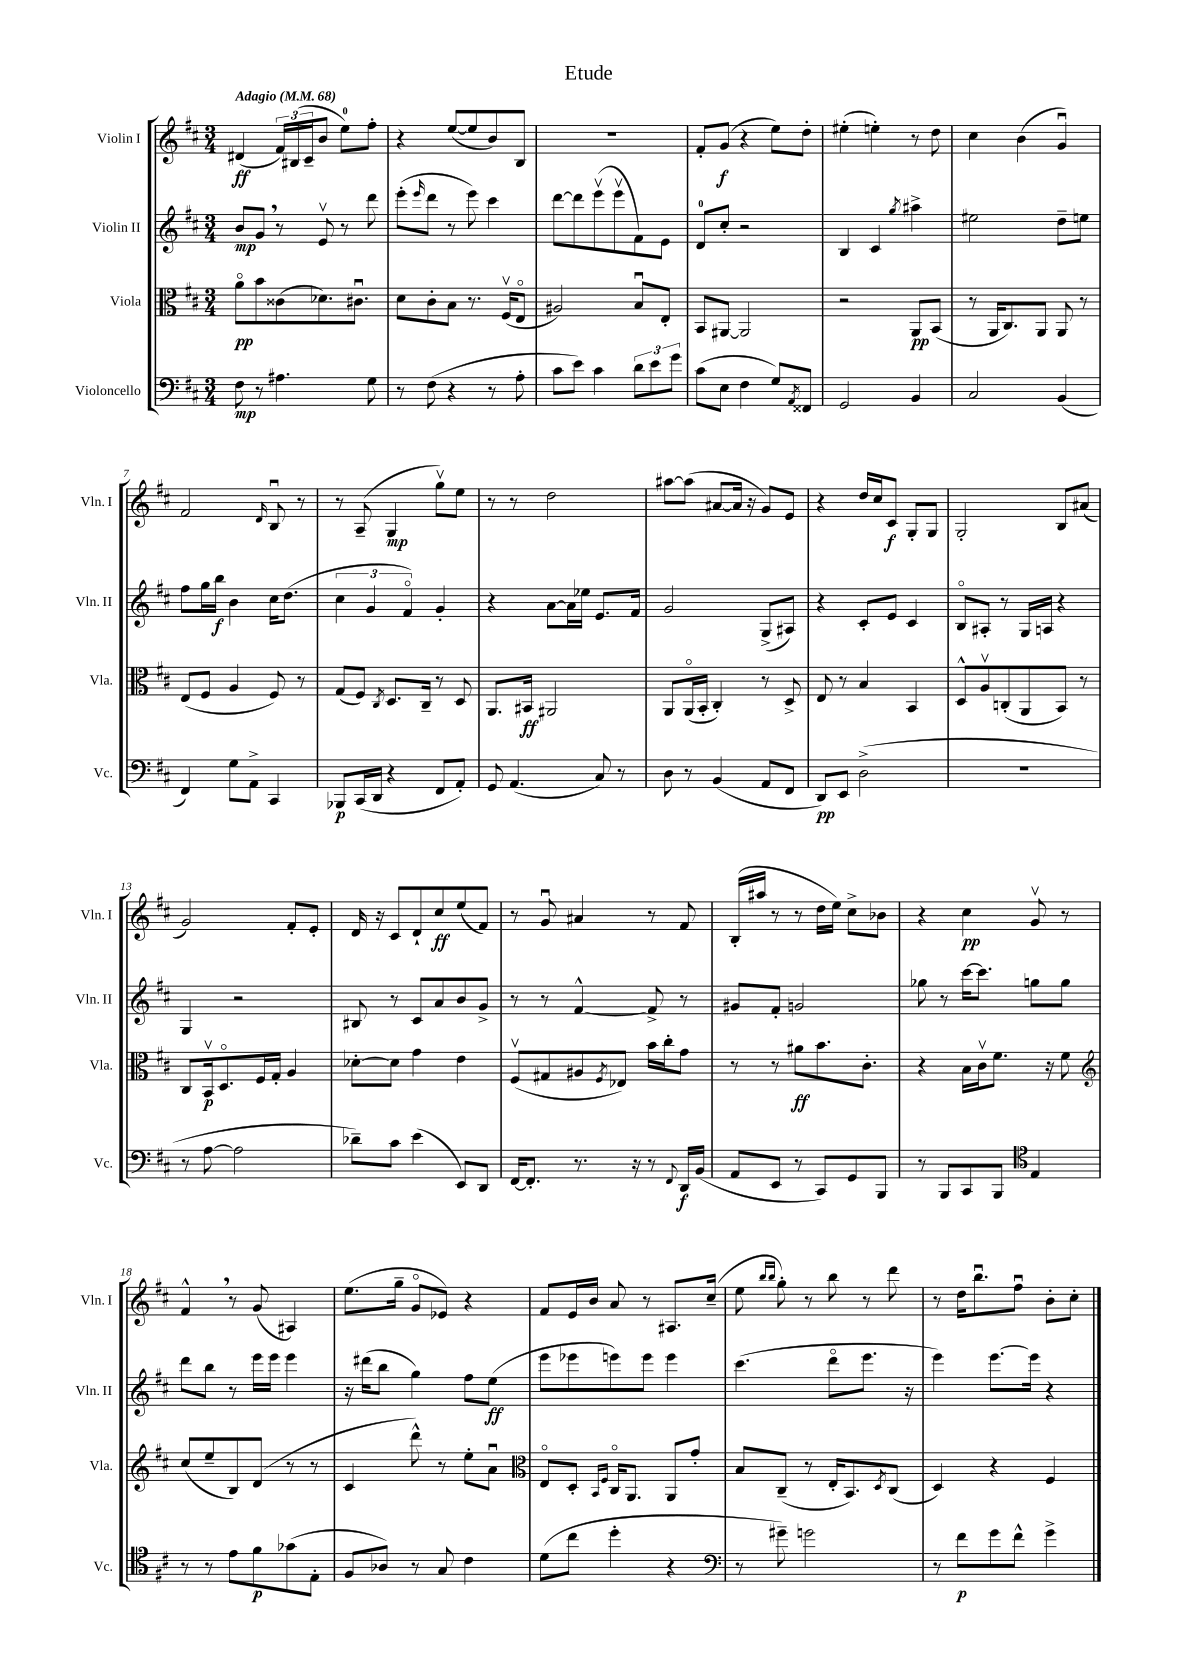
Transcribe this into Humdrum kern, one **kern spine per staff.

**kern	**kern	**kern	**kern
*staff4	*staff3	*staff2	*staff1
*clefF4	*clefC3	*clefG2	*clefG2
*k[f#c#]	*k[f#c#]	*k[f#c#]	*k[f#c#]
*M3/4	*M3/4	*M3/4	*M3/4
*MM68	*MM68	*MM68	*MM68
8F#	8ao	8b	(4d#
8r	8b	8g	.
4.A#	(8c##	8r	24f#)
.	.	.	(24B#
.	.	.	24c#~
.	8.d-)	8ev	8b
.	.	8r	8ee)
.	8.c#u	.	.
8G	.	8ddd	8ff#'
=	=	=	=
8r	8d	(8eee'	4r
.	.	16qqeee	.
(8F#	8c#'	8ddd	.
4r	8B	8r	([8ee
.	8.r	8eee)	8ee]
8r	.	4ccc#	8b)
.	(16F#v	.	.
8A'	8Eo	.	8B
=	=	=	=
8c#	2A#)	[8ddd	2.r
8e)	.	8ddd]	.
4c#	.	(8eeev	.
.	.	8eeev	.
12d	8Bu	8f#)	.
12e	.	.	.
.	8E'	8e	.
12g	.	.	.
=	=	=	=
(8c#	8BB	8d	8f#'
8E	[8AA#	8cc#'	(8g
4F#	2AA#]	2r	4r
8G)	.	.	8ee)
8qAA	.	.	.
8FF##	.	.	8dd'
=	=	=	=
2GG	2r	4B	(4ee#'
.	.	4c#	4ee')
.	.	8qgg	.
4BB	8AA	4aa#^	8r
.	(8BB	.	8dd
=	=	=	=
2C#	8r	2ee#	4cc#
.	16AA	.	.
.	8.C#)	.	.
.	.	.	(4b
.	8AA	.	.
(4BB	8AA	8dd~	4gu)
.	8r	8ee	.
=	=	=	=
4FF#)	(8E	8ff#	2f#
.	8F#	16gg	.
.	.	16bb	.
8G	4A	4b	.
8AA^	.	.	.
.	.	.	16qqd
4CC#	8F#)	16cc#	8Bu
.	.	(8.dd	.
.	8r	.	8r
=	=	=	=
8BBB-	(8G	6cc#	8r
(16CC#	8F#)	.	(8A~
.	.	6g	.
16DD	.	.	.
.	8qC#	.	.
4r	8.D	.	4G
.	.	6f#o)	.
.	16C#~	.	.
8FF#	8r	4g'	8ggv)
8AA')	8D	.	8ee
=	=	=	=
8GG	8.AA	4r	8r
(4.AA	.	.	8r
.	16BB#	.	.
.	2AA#	[8a	2dd
.	.	16a]	.
.	.	16ee-	.
8C#)	.	8.e	.
8r	.	.	.
.	.	16f#	.
=	=	=	=
8D	8AA	2g	[8aa#
8r	(16AAo	.	(8aa#]
.	16BB'	.	.
(4BB	4C#')	.	[8a#
.	.	.	16a#]
.	.	.	16r
8AA	8r	(8G^	8g)
8FF#	8D^	8A#)	8e
=	=	=	=
8DD)	8E	4r	4r
8EE	8r	.	.
(2D^	4B	8c#'	16dd
.	.	.	16cc#
.	.	8e	8c#
.	4BB	4c#	8G'
.	.	.	8G
=	=	=	=
2.r	8D^^	8Bo	2G'
.	8Av	8A#'	.
.	(8C'	8r	.
.	8AA	16G	.
.	.	16A	.
.	8BB)	4r	8B
.	8r	.	(8a#
=	=	=	=
8r	8C#	4G	2g)
[8A	16BBv	.	.
.	8.Do	.	.
2A]	.	2r	.
.	16F#	.	.
.	16G'	.	.
.	4A	.	8f#'
.	.	.	8e'
=	=	=	=
8d-~)	[8d-'	8B#	16d
.	.	.	16r
8c#	8d-]	8r	8c#
(4e	4g	8c#	8d`
.	.	8a	8cc#
8EE)	4e	8b	(8ee
8DD	.	8g^	8f#)
=	=	=	=
[16FF#	(8F#v	8r	8r
8.FF#']	.	.	.
.	8G#	8r	8gu
8.r	8A#	[4f#^^	4a#
.	8qF#	.	.
.	8E-)	.	.
16r	.	.	.
8r	16b	8f#^]	8r
.	16cc#'	.	.
8qqFF#	.	.	.
16DD	8g	8r	8f#
(16BB	.	.	.
=	=	=	=
8AA	8r	8g#	(16B'
.	.	.	16aa#
8EE	8r	8f#'	8r
8r	8a#	2g	8r
8CC#)	8.b	.	16dd
.	.	.	16ee)
8GG	.	.	8cc#^
.	8.c#'	.	.
8BBB	.	.	8b-
=	=	=	=
8r	4r	8gg-	4r
8BBB	.	8r	.
8CC#	16B	[16ccc#	4cc#
.	16c#v	8.ccc#]	.
8BBB	8.f#	.	.
*clefC4	*	*	*
4E	.	8gg	8gv
.	16r	.	.
.	8f#	8gg	8r
=	=	=	=
*	*clefG2	*	*
8r	(8cc#	8ddd	4f#^^
8r	8ee~	8bb	.
8e	8B)	8r	8r
8f#	(8d	16eee	(8g
.	.	16eee	.
(8g-	8r	4eee	4A#)
8E'	8r	.	.
=	=	=	=
8F#	4c#	16r	(8.ee
.	.	(16ddd#	.
8A-)	.	8bb	.
.	.	.	16gg~
8r	8ddd^^)	4gg)	8go
8G	8r	.	8e-)
4c#	8ee'	8ff#	4r
.	8au	(8ee	.
=	=	=	=
*	*clefC3	*	*
(8d	8Eo	8eee	8f#
8cc#	8D'	8eee-	16e
.	.	.	16b
.	16qqBB	.	.
.	16qqF#	.	.
4dd'	16C#o	8eee)	8a
.	8.AA	.	.
.	.	8eee	8r
4r	8AA	4eee	8.A#
.	8g'	.	.
.	.	.	(16cc#~
=	=	=	=
*clefF4	*	*	*
8r	8B	(4.ccc#	8ee
.	.	.	16qqbb
.	.	.	16qqbb
8g#~)	(8C#~	.	8gg')
2g	8r	.	8r
.	16E'	8dddo	8bb
.	8.BB)	.	.
.	.	8.eee	8r
.	8qD	.	.
.	(8C#	.	8ddd
.	.	16r	.
=	=	=	=
8r	4D)	4eee)	8r
8f#	.	.	16dd
.	.	.	8.bbu
8g	4r	[8.eee	.
8f#^^	.	.	8ff#u
.	.	16eee]	.
4g^	4F#	4r	8b'
.	.	.	8cc#'
==	==	==	==
*-	*-	*-	*-
